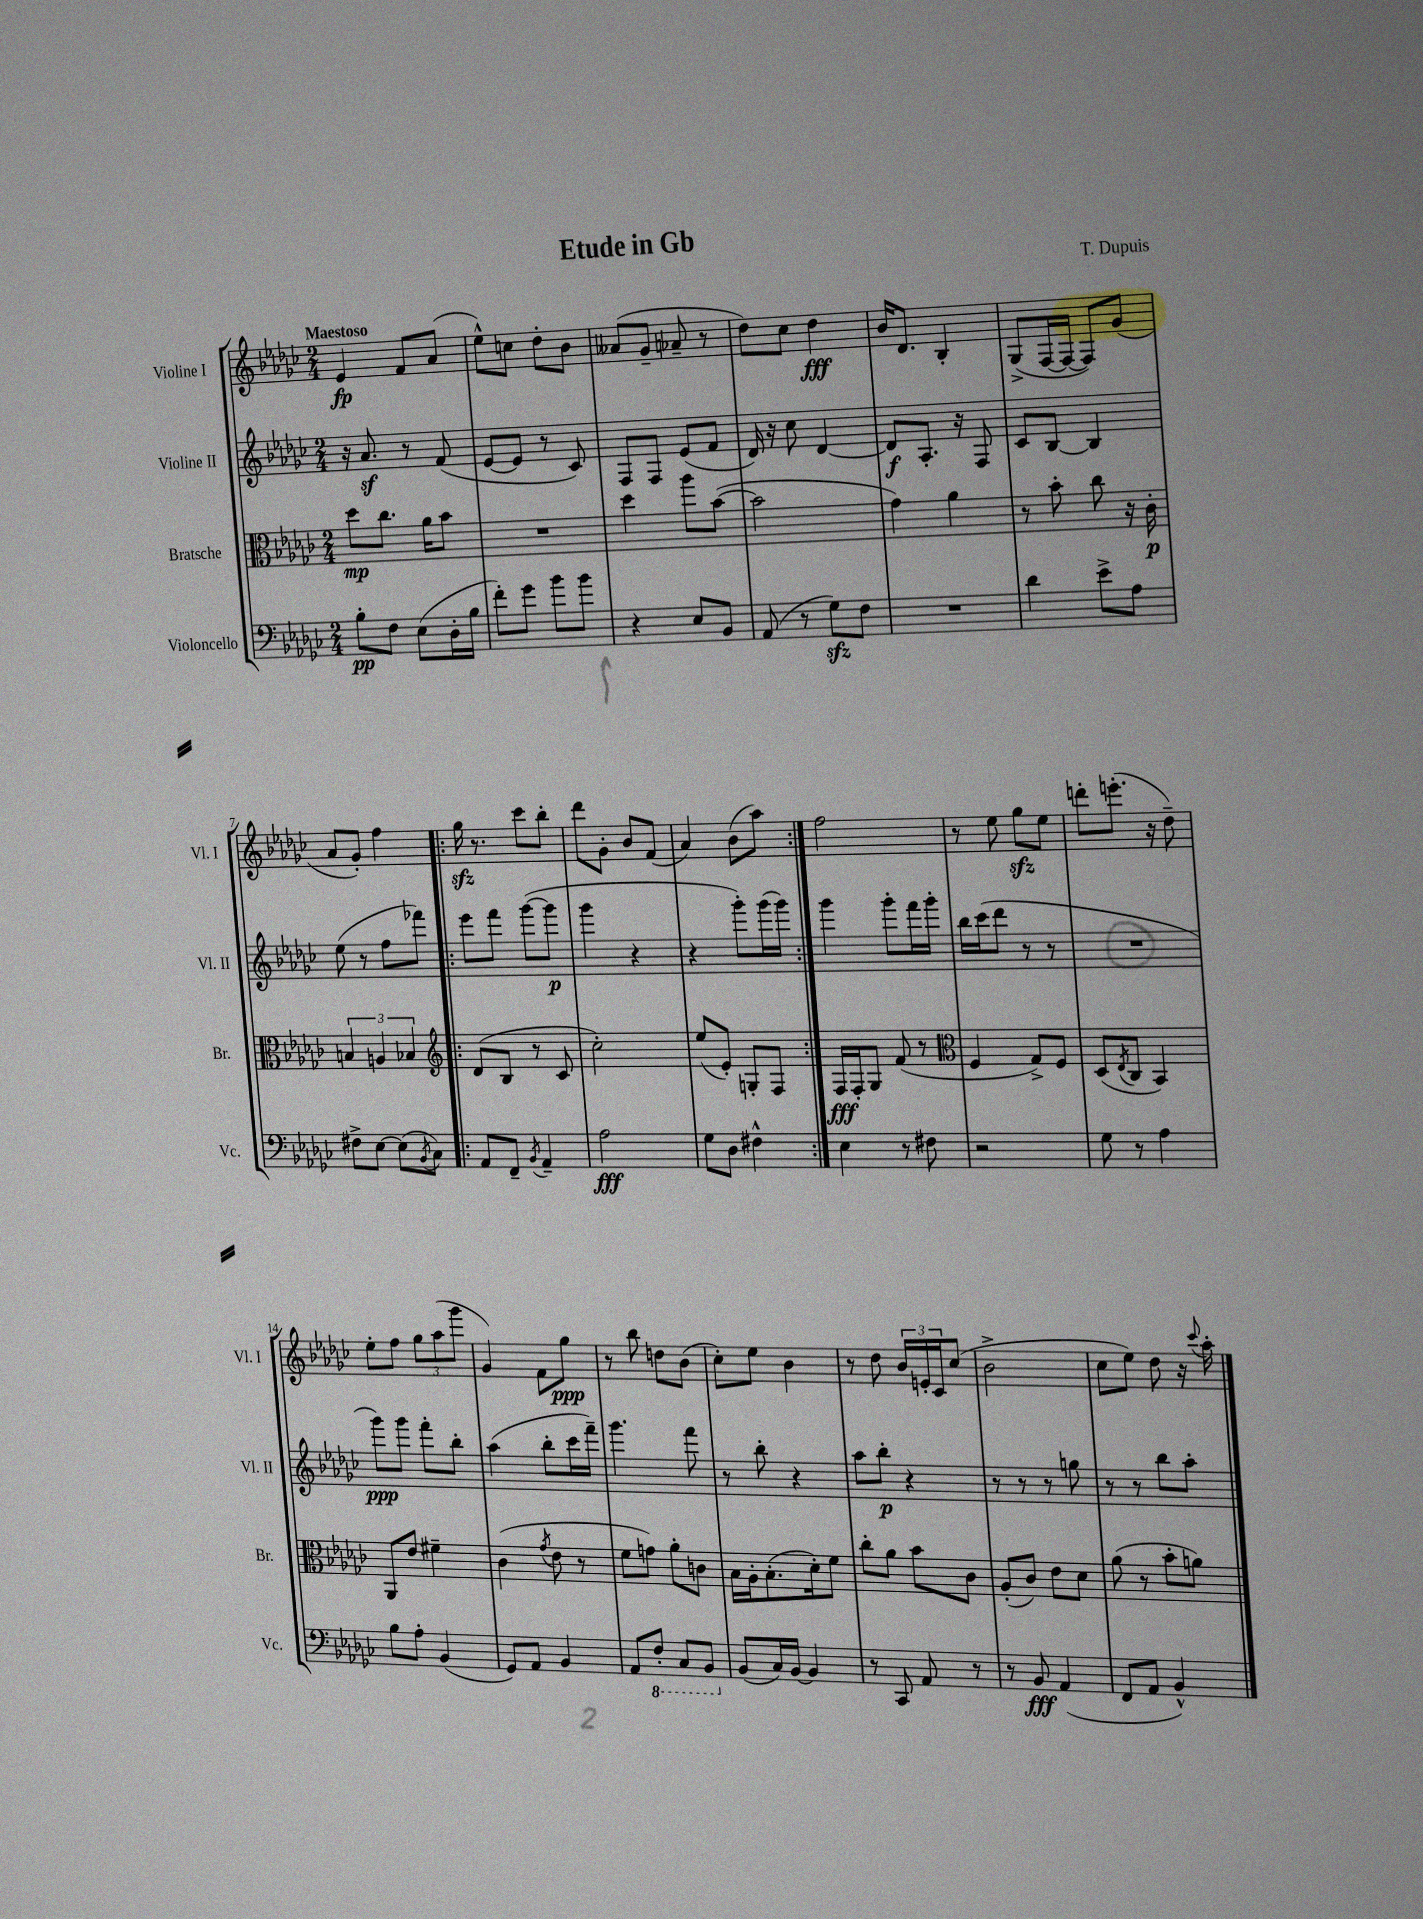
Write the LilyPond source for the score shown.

\header { title = "Etude in Gb" composer = "T. Dupuis" }
<<
\new StaffGroup <<
\new Staff = "s0" \with { instrumentName = "Violine I" shortInstrumentName = "Vl. I" } {
    \clef treble \key ges \major \numericTimeSignature \time 2/4 \tempo "Maestoso"
    ees'4\fp f'8 aes'8( |
    ees''8-^) c''8 des''8-. bes'8 |
    aeses'8( ges'8-- aes'8-- r8 |
    des''8) ces''8 des''4\fff |
    bes'16 des'8. bes4-. |
    ges8->( f16~ f16~ f8) ges'8( |
    aes'8 ges'8-.) f''4 |
    \repeat volta 2 { ges''16\sfz r8. ces'''8 bes''8-. |
    des'''8 ges'8-. bes'8 f'8( |
    aes'4) bes'8( aes''8) | }
    f''2 |
    r8 ees''8 ges''8\sfz ees''8 |
    d'''8-. e'''8.-.( r16 des''8--) |
    ees''8-. f''8 \tuplet 3/2 { ges''8 aes''8( ges'''8 } |
    ges'4) f'8 ges''8\ppp |
    r8 bes''8 d''8 bes'8( |
    ces''8-.) ees''8 bes'4 |
    r8 des''8 \tuplet 3/2 { bes'16 e'16-. ces'16 } ces''8( |
    bes'2-> |
    ces''8 ees''8) des''8 r16 \appoggiatura { ces'''8 } aes''16-. \bar "|." |
}
\new Staff = "s1" \with { instrumentName = "Violine II" shortInstrumentName = "Vl. II" } {
    \clef treble \key ges \major \numericTimeSignature \time 2/4
    r16 aes'8.\sf r8 f'8( |
    ees'8~ ees'8 r8 ces'8) |
    f8 f8 ees'8( f'8 |
    des'16) r16 ces''8 des'4~ |
    des'8\f aes8.-. r16 f8 |
    ces'8 bes8~ bes4 |
    ees''8( r8 f''8 fes'''8) |
    \repeat volta 2 { ees'''8 f'''8 ges'''8~( ges'''8\p |
    ges'''4 r4 |
    r4 ges'''8-.) ges'''16( ges'''16) | }
    ges'''4 ges'''8-. f'''16 ges'''16-. |
    bes''16 ces'''16( des'''8 r8 r8 |
    R2 |
    ges'''8\ppp) ges'''8 f'''8-. bes''8-. |
    aes''4( bes''8-. ces'''16 f'''16--) |
    ges'''4. f'''8 |
    r8 bes''8-. r4 |
    aes''8 bes''8-.\p r4 |
    r8 r8 r8 g''8 |
    r8 r8 bes''8 aes''8-. \bar "|." |
}
\new Staff = "s2" \with { instrumentName = "Bratsche" shortInstrumentName = "Br." } {
    \clef alto \key ges \major \numericTimeSignature \time 2/4
    des''8\mp ces''8. aes'16 bes'8 |
    R2 |
    des''4 aes''8 bes'8~( |
    bes'2 |
    ges'4) aes'4 |
    r8 bes'8-. ces''8 r16 ces'16-.\p |
    \tuplet 3/2 { b4 a4 bes4 } |
    \repeat volta 2 { \clef treble des'8( bes8 r8 ces'8 |
    ces''2-.) |
    ees''8( ees'8-.) g8-. f8 | }
    f16\fff f16-. ges8 f'8( r8 |
    \clef alto f4 ges8->) f8 |
    des8( \acciaccatura { ees8 } ces8 bes,4) |
    aes,8 ees'8 fis'4-- |
    ces'4( \acciaccatura { ges'8 } ees'8 r8 |
    f'8 g'8) aes'8-. c'8 |
    bes16 aes16-. bes8.-.( des'16-.) f'8 |
    ces''8-. aes'8 bes'8 ces'8 |
    aes8-.( ces'8) ees'8 des'8 |
    aes'8( r8 bes'8-. a'8) \bar "|." |
}
\new Staff = "s3" \with { instrumentName = "Violoncello" shortInstrumentName = "Vc." } {
    \clef bass \key ges \major \numericTimeSignature \time 2/4
    bes8-.\pp f8 ees8( des16-. bes16 |
    f'8-.) ges'8 bes'8 bes'8 |
    r4 ees8 bes,8 |
    aes,8( r8 ges8\sfz) f8 |
    R2 |
    des'4 ees'8-> aes8 |
    fis8-> ees8~ ees8( \acciaccatura { bes,8 } ces8) |
    \repeat volta 2 { aes,8 f,8-- \acciaccatura { bes,8 } aes,4-- |
    aes2\fff |
    ges8 des8 fis4-^ | }
    ees4 r8 fis8 |
    r2 |
    ges8 r8 aes4 |
    bes8 aes8-. bes,4( |
    ges,8) aes,8 bes,4 |
    aes,8 \ottava #-1 f,8-. ces,8 bes,,8 \ottava #0 |
    bes,8( ces16) bes,16~ bes,4 |
    r8 ces,8 aes,8 r8 |
    r8 bes,8\fff aes,4( |
    f,8 aes,8 bes,4-^) \bar "|." |
}
>>
>>
